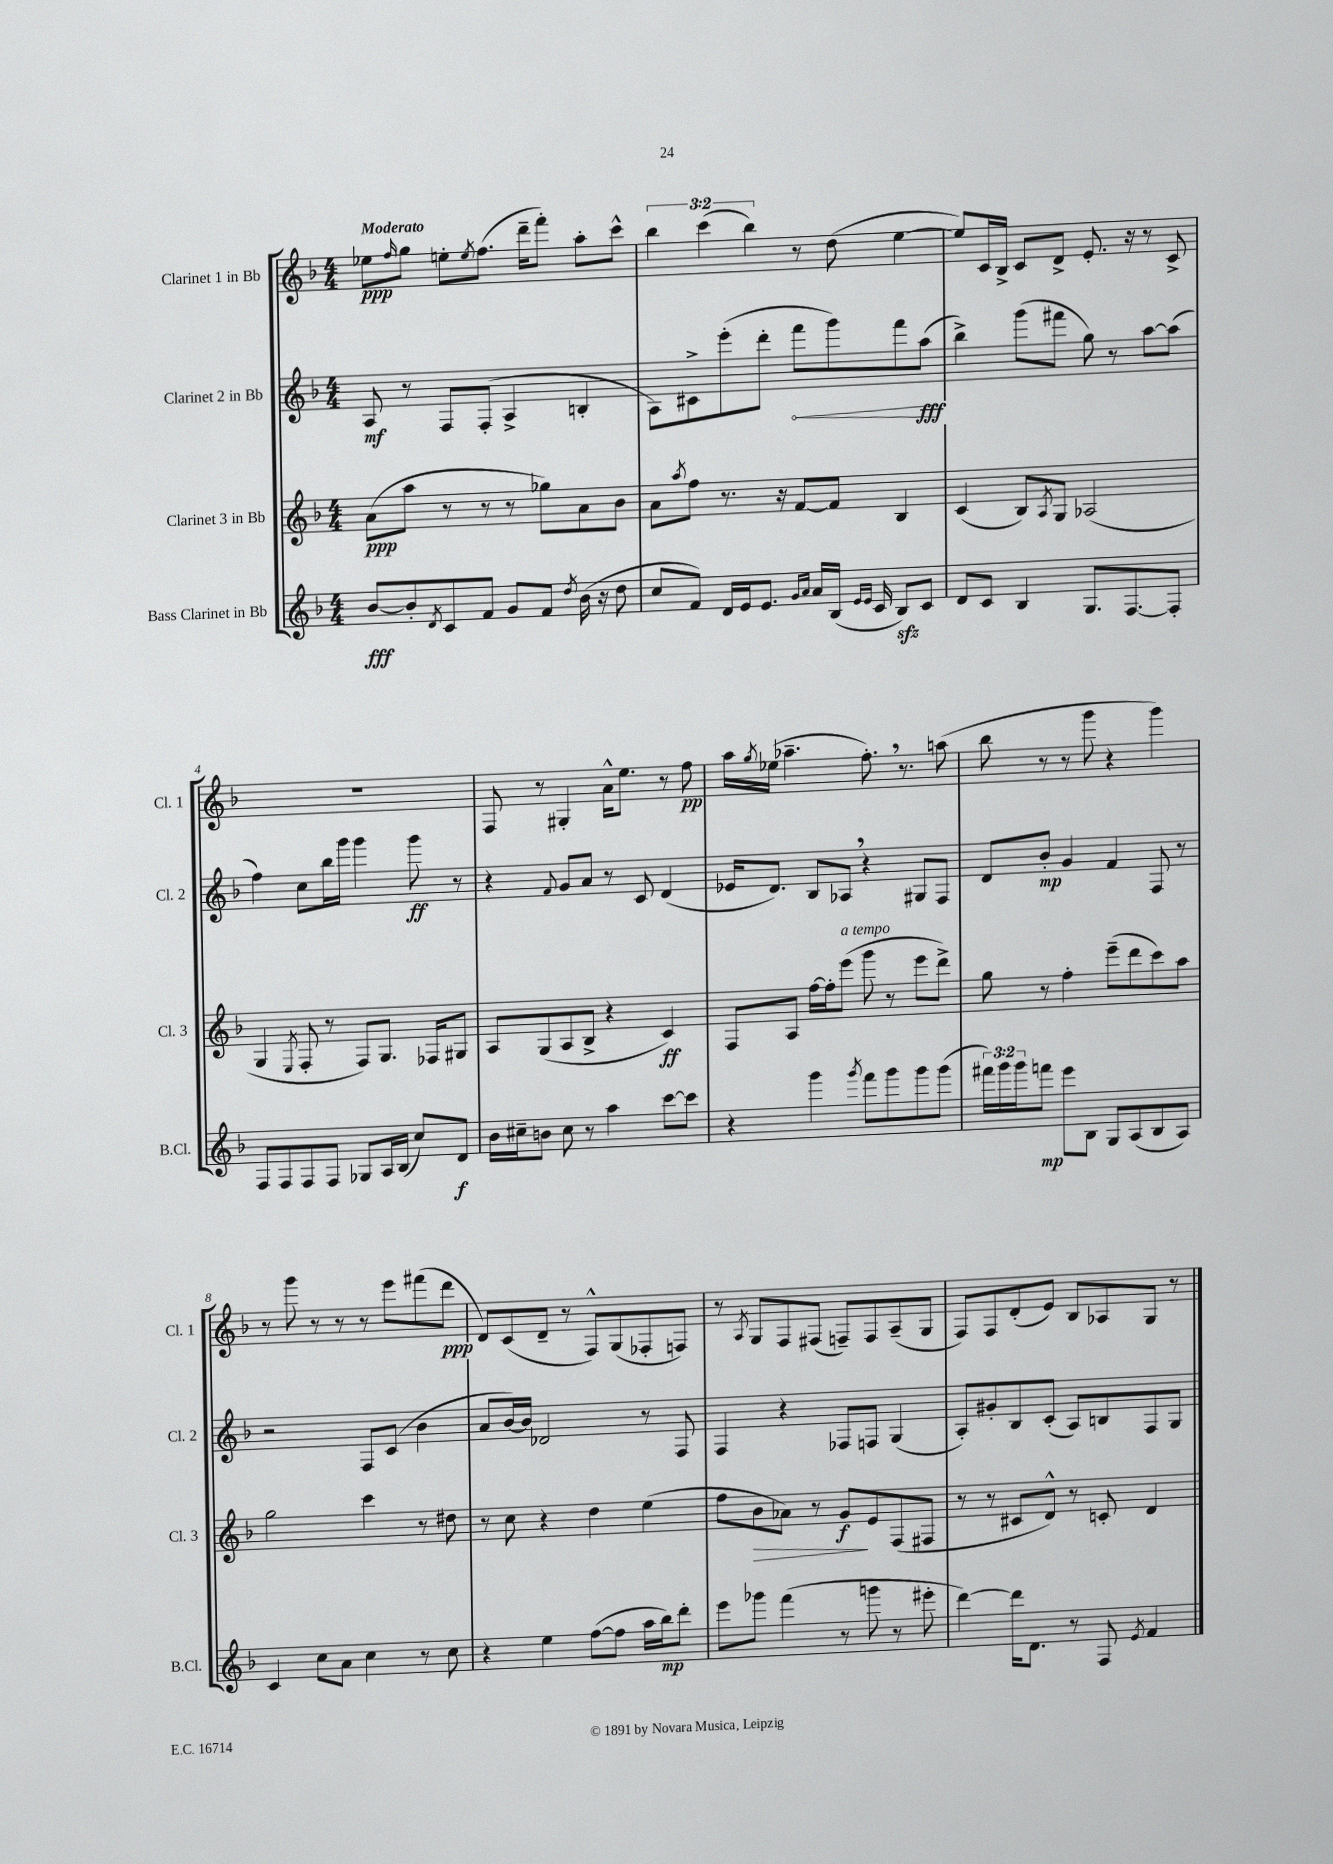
<<
\new StaffGroup <<
\new Staff = "s0" \with { instrumentName = "Clarinet 1 in Bb" shortInstrumentName = "Cl. 1" } {
    \clef treble \key f \major \numericTimeSignature \time 4/4 \override Staff.TupletNumber.text = #tuplet-number::calc-fraction-text \tempo "Moderato"
    ees''8\ppp \grace { f''16 } g''8 e''8-. \acciaccatura { e''8 } f''8.( d'''16-- f'''8-.) a''8-. c'''8-^ |
    \tuplet 3/2 { bes''4 c'''4( bes''4) } r8 d''8( e''4~ |
    e''8) c'16 bes16-> c'8 d'8-> e'8.-. r16 r8 c'8-> |
    R1 |
    f8 r8 gis4-. a'16-^ e''8. r8 f''8\pp |
    a''16 \acciaccatura { g''8 } ees''16( aes''4.-- f''8.-.) \breathe r8. a''8( |
    bes''8 r8 r8 g'''8 r4 g'''4) |
    r8 g'''8 r8 r8 r8 e'''8 fis'''8( d'''8\ppp |
    d'8) c'8( d'8-- r8 f8-^) g8( fes8-. f8) |
    r8 \acciaccatura { a8 } g8 f8 fis8( f8--) f8 a8--( g8 |
    f8) f8 d'8-.( e'8) bes8 aes8 g8 r8 \bar "|." |
}
\new Staff = "s1" \with { instrumentName = "Clarinet 2 in Bb" shortInstrumentName = "Cl. 2" } {
    \clef treble \key f \major \numericTimeSignature \time 4/4
    a8\mf r8 f8 f8-.( a4-> b4-. |
    a8) cis'8-> e'''8-.( d'''8-. \once \override Hairpin.circled-tip = ##t f'''8\< g'''8) f'''8 a''8\fff\!( |
    bes''4->) g'''8( fis'''8 g''8) r8 a''8~ a''8( |
    f''4) c''8 bes''16 g'''16 g'''4 g'''8\ff r8 |
    r4 \appoggiatura { f'8 } g'8 a'8 r8 c'8 d'4( |
    ees'16 d'8.) bes8 aes8 \breathe r4 gis8 f8 |
    d'8 bes'8-.\mp g'4 f'4 f8 r8 |
    r2 f8 c'8( bes'4 |
    a'8 bes'16~) bes'16 des'2 r8 f8 |
    f4 r4 fes8 f8 g4( |
    a8-.) gis'8-. bes8 c'8-.( a8) b8 f8 g8 \bar "|." |
}
\new Staff = "s2" \with { instrumentName = "Clarinet 3 in Bb" shortInstrumentName = "Cl. 3" } {
    \clef treble \key f \major \numericTimeSignature \time 4/4
    a'8\ppp( a''8 r8 r8 r8 ges''8) a'8 bes'8 |
    a'8 \acciaccatura { a''8 } f''8 r8. r16 f'8~ f'8 bes4 |
    c'4( bes8) \acciaccatura { a8 } g8 aes2( |
    g4 \acciaccatura { e8 } f8-. r8 f8) g8. fes16 gis8 |
    a8 g8( a8 bes8-> r4 c'4\ff) |
    f8 a8 f''16~ f''16-. e'''8^\markup { \italic "a tempo" }( g'''8 r8 e'''8 d'''8->) |
    g''8 r8 f''4-. e'''8--( d'''8 c'''8) a''8 |
    g''2 c'''4 r8 dis''8 |
    r8 c''8 r4 d''4 e''4( |
    f''8 bes'8\> aes'8) r8 g'8\f\! e'8 f8( fis8 |
    r8 r8 cis'8 d'8-^) r8 c'8-. d'4 \bar "|." |
}
\new Staff = "s3" \with { instrumentName = "Bass Clarinet in Bb" shortInstrumentName = "B.Cl." } {
    \clef treble \key f \major \numericTimeSignature \time 4/4 \override Staff.TupletNumber.text = #tuplet-number::calc-fraction-text
    bes'8~\fff bes'8-. \acciaccatura { d'8 } c'8 f'8 g'8 f'8 \acciaccatura { d''8 } bes'16( r16 d''8 |
    c''8 f'8) d'16 e'16 e'8. \grace { g'16 a'16 } a'16 bes16( \grace { e'16 e'16 } c'16 bes8\sfz) c'8 |
    d'8 c'8 bes4 g8. f8.~ f8-. |
    f8 f8 f8 f8 ges8 a16 bes16( c''8) d'8\f |
    bes'16 cis''16-- b'8 cis''8 r8 a''4 c'''8~ c'''8 |
    r4 g'''4 \acciaccatura { g'''8 } f'''8 g'''8 g'''8 g'''8( |
    \tuplet 3/2 { fis'''16) g'''16 g'''16 } f'''8\mp e'''8 bes8 g8 a8( bes8 a8) |
    c'4 c''8 a'8 c''4 r8 c''8 |
    r4 e''4 f''8~( f''8 a''16 bes''16\mp) d'''8-. |
    e'''8 ges'''8 f'''4( r8 g'''8 r8 eis'''8-. |
    d'''4~) d'''16 d'8. r8 f8 \acciaccatura { e'8 } f'4 \bar "|." |
}
>>
>>
